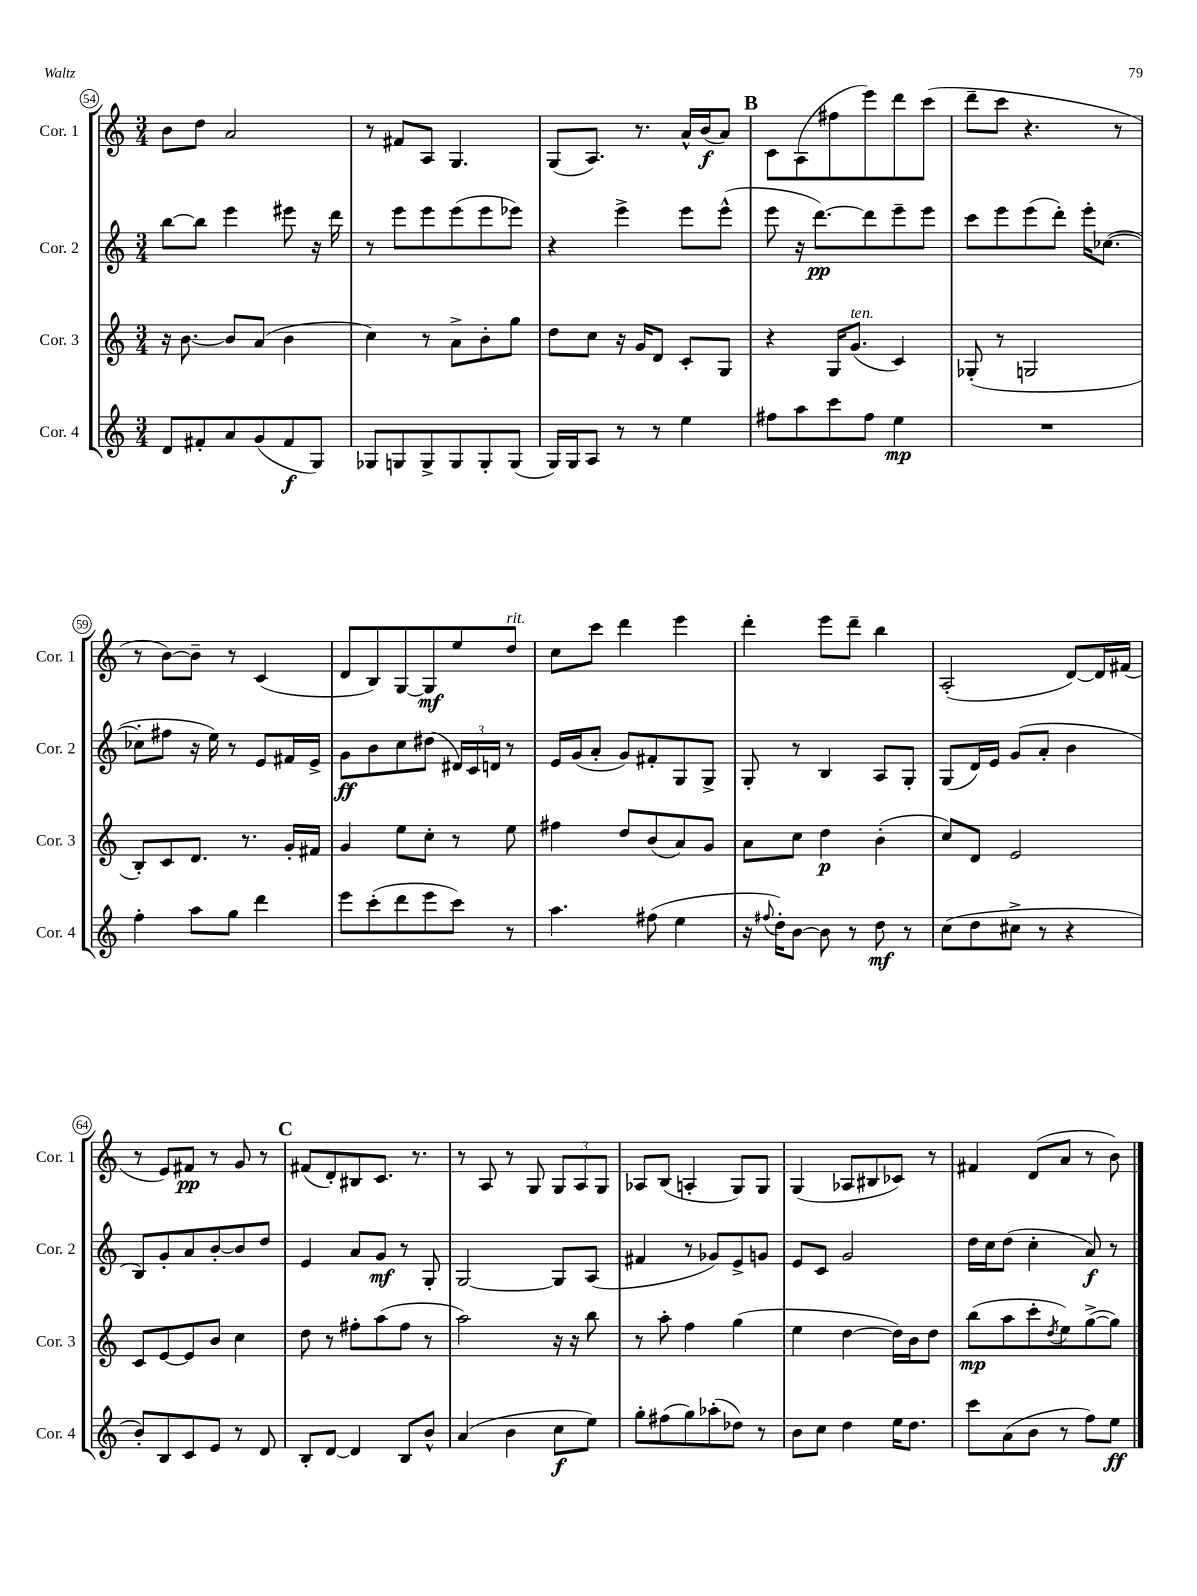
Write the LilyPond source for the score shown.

<<
\new StaffGroup <<
\new Staff = "s0" \with { instrumentName = "Cor. 1" shortInstrumentName = "Cor. 1" } {
    \clef treble \key c \major \numericTimeSignature \time 3/4
    b'8 d''8 a'2 |
    r8 fis'8 a8 g4. |
    g8( a8.) r8. a'16-^ b'16\f( a'8) |
    \mark \markup { \bold "B" } c'8 a8( fis''8 e'''8) d'''8 c'''8( |
    d'''8-- c'''8 r4. r8 |
    r8 b'8~) b'8-- r8 c'4( |
    d'8 b8) g8~ g8\mf e''8 d''8^\markup { \italic "rit." } |
    c''8 c'''8 d'''4 e'''4 |
    d'''4-. e'''8 d'''8-- b''4 |
    a2-.( d'8~) d'16 fis'16( |
    r8 e'8) fis'8\pp r8 g'8 r8 |
    \mark \markup { \bold "C" } fis'8( d'8-.) bis8 c'8. r8. |
    r8 a8 r8 g8 \tuplet 3/2 { g8 a8 g8 } |
    aes8 b8( a4-. g8) g8 |
    g4( aes8 bis8 ces'8) r8 |
    fis'4 d'8( a'8 r8 b'8) \bar "|." |
}
\new Staff = "s1" \with { instrumentName = "Cor. 2" shortInstrumentName = "Cor. 2" } {
    \clef treble \key c \major \numericTimeSignature \time 3/4
    b''8~ b''8 e'''4 eis'''8 r16 d'''16 |
    r8 e'''8 e'''8 e'''8( e'''8 ees'''8) |
    r4 e'''4-> e'''8 e'''8-^( |
    \mark \markup { \bold "B" } e'''8 r16 d'''8.~\pp) d'''8 e'''8-- e'''8 |
    c'''8 e'''8 e'''8( d'''8-.) e'''16-. ces''8.~( |
    ces''8-. fis''8 r16 e''16) r8 e'8 fis'16 e'16-> |
    g'8\ff b'8 c''8 dis''8( \tuplet 3/2 { dis'16) c'16 d'16 } r8 |
    e'16 g'16( a'8-. g'8) fis'8-. g8 g8-> |
    g8-. r8 b4 a8 g8-. |
    g8( d'16) e'16 g'8( a'8-. b'4 |
    b8) g'8-. a'8 b'8~-. b'8 d''8 |
    \mark \markup { \bold "C" } e'4 a'8 g'8\mf r8 g8-. |
    g2~ g8 a8( |
    fis'4 r8 ges'8) e'8-> g'8 |
    e'8 c'8 g'2 |
    d''16 c''16 d''8( c''4-. a'8\f) r8 \bar "|." |
}
\new Staff = "s2" \with { instrumentName = "Cor. 3" shortInstrumentName = "Cor. 3" } {
    \clef treble \key c \major \numericTimeSignature \time 3/4
    r16 b'8.~ b'8 a'8( b'4 |
    c''4) r8 a'8-> b'8-. g''8 |
    d''8 c''8 r16 g'16 d'8 c'8-. g8 |
    \mark \markup { \bold "B" } r4 g16 g'8.^\markup { \italic "ten." }( c'4) |
    ges8-.( r8 g2 |
    b8-.) c'8 d'8. r8. g'16-. fis'16 |
    g'4 e''8 c''8-. r8 e''8 |
    fis''4 d''8 b'8( a'8) g'8 |
    a'8 c''8 d''4\p b'4-.( |
    c''8) d'8 e'2 |
    c'8 e'8~ e'8 b'8 c''4 |
    \mark \markup { \bold "C" } d''8 r8 fis''8-. a''8( fis''8 r8 |
    a''2) r16 r16 b''8 |
    r8 a''8-. f''4 g''4( |
    e''4 d''4~ d''16) b'16 d''8 |
    b''8\mp( a''8 c'''8-. \acciaccatura { d''8 } e''8) g''8~->( g''8) \bar "|." |
}
\new Staff = "s3" \with { instrumentName = "Cor. 4" shortInstrumentName = "Cor. 4" } {
    \clef treble \key c \major \numericTimeSignature \time 3/4
    d'8 fis'8-. a'8 g'8( fis'8\f g8) |
    ges8 g8 g8-> g8 g8-. g8( |
    g16) g16 a8 r8 r8 e''4 |
    \mark \markup { \bold "B" } fis''8 a''8 c'''8 fis''8 e''4\mp |
    R2. |
    f''4-. a''8 g''8 d'''4 |
    e'''8 c'''8-.( d'''8 e'''8 c'''8) r8 |
    a''4. fis''8( e''4 |
    r16 \appoggiatura { fis''8 } d''16-.) b'8~ b'8 r8 d''8\mf r8 |
    c''8( d''8 cis''8-> r8 r4 |
    b'8-.) b8 c'8 e'8 r8 d'8 |
    \mark \markup { \bold "C" } b8-. d'8~ d'4 b8 b'8-^ |
    a'4( b'4 c''8\f e''8) |
    g''8-. fis''8( g''8) aes''8-.( des''8) r8 |
    b'8 c''8 d''4 e''16 d''8. |
    c'''8 a'8( b'8 r8 f''8) e''8\ff \bar "|." |
}
>>
>>
\layout { \context { \Score currentBarNumber = #54 \override BarNumber.stencil = #(make-stencil-circler 0.1 0.3 ly:text-interface::print) } }
